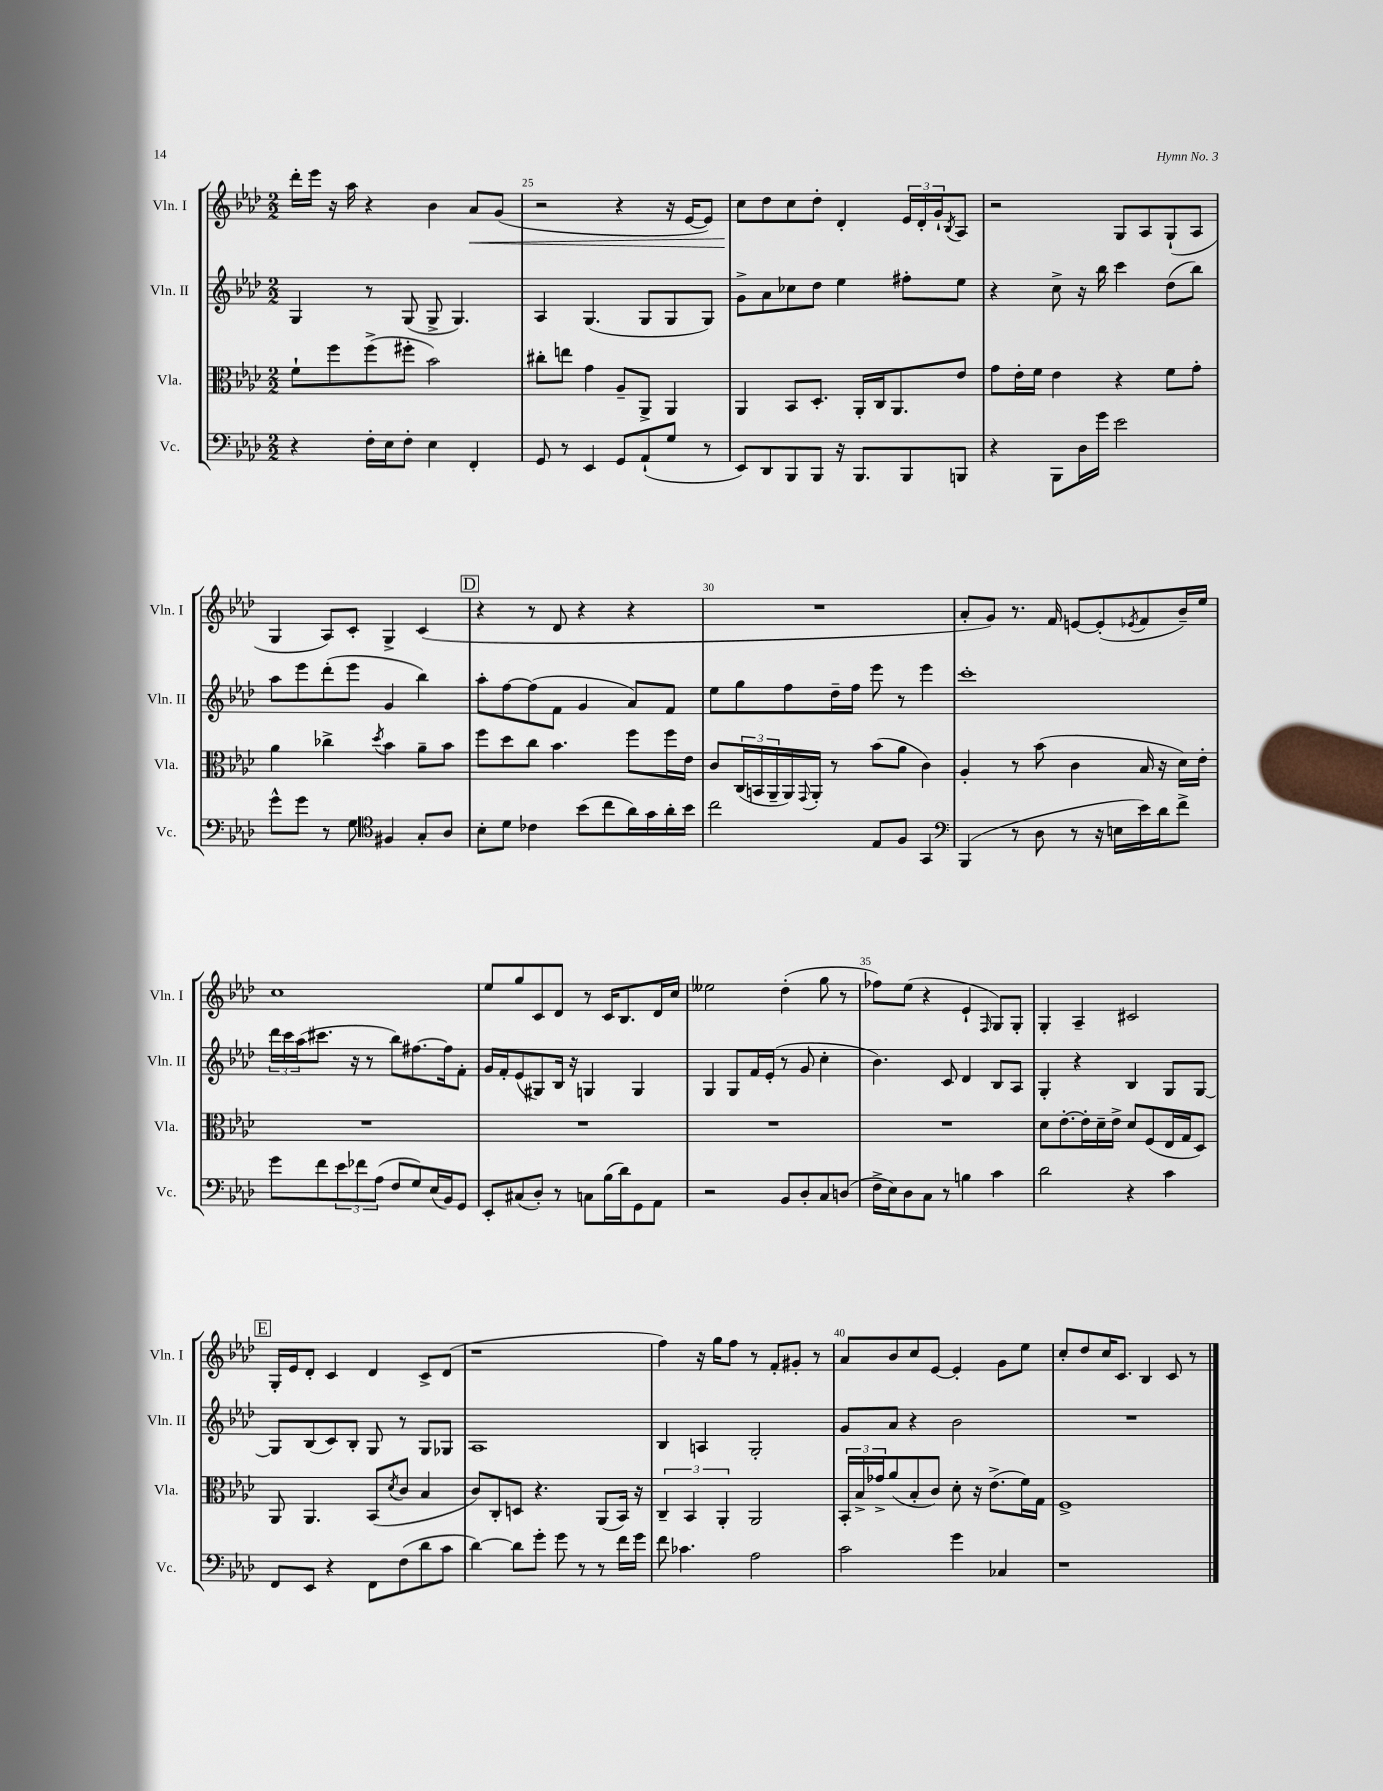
<<
\new StaffGroup <<
\new Staff = "s0" \with { instrumentName = "Vln. I" shortInstrumentName = "Vln. I" } {
    \clef treble \key aes \major \numericTimeSignature \time 2/2
    des'''16-. ees'''16 r16 aes''16 r4 bes'4 aes'8\< g'8( |
    r2 r4 r16 ees'16~ ees'8) |
    c''8\! des''8 c''8 des''8-. des'4-. \tuplet 3/2 { ees'16 des'16-. g'16-! } \acciaccatura { bes8 } aes8 |
    r2 g8 aes8 g8-!( aes8 |
    g4 aes8) c'8-. g4-> c'4( |
    \mark \markup { \box "D" } r4 r8 des'8 r4 r4 |
    R1 |
    aes'8-. g'8) r8. f'16 e'8~ e'8-.( \acciaccatura { ees'8 } f'8 bes'16--) ees''16 |
    c''1 |
    ees''8 g''8 c'8 des'8 r8 c'16 bes8. des'16 c''16 |
    eeses''2 des''4-.( g''8 r8 |
    fes''8) ees''8( r4 ees'4-! \grace { f16 } g8) g8-. |
    g4-. aes4-- cis'2 |
    \mark \markup { \box "E" } g16-. ees'16 des'8-. c'4 des'4 c'8-> des'8( |
    r1 |
    f''4) r16 g''16 f''8 r8 f'8-. gis'8-. r8 |
    aes'8 bes'8 c''8 ees'8~ ees'4-. g'8 ees''8 |
    c''8-. des''8 c''16 c'8. bes4 c'8 r8 \bar "|." |
}
\new Staff = "s1" \with { instrumentName = "Vln. II" shortInstrumentName = "Vln. II" } {
    \clef treble \key aes \major \numericTimeSignature \time 2/2
    g4 r8 g8( g8-> g4.) |
    aes4 g4.( g8 g8 g8) |
    g'8-> aes'8 ces''8 des''8 ees''4 fis''8-. ees''8 |
    r4 c''8-> r16 bes''16 c'''4 des''8( bes''8) |
    aes''8 ees'''8 des'''8-.( ees'''8 g'4 bes''4) |
    \mark \markup { \box "D" } aes''8-. f''8~ f''8( f'8 g'4 aes'8) f'8 |
    ees''8 g''8 f''8 des''16-- f''16 ees'''8 r8 ees'''4 |
    c'''1-. |
    \tuplet 3/2 { des'''16 c'''16 aes''16( } cis'''8. r16 r8 bes''8) fis''8.~ fis''16 f'8-. |
    g'16 f'16-. ees'8( gis8) bes16 r16 g4 g4 |
    g4 g8 f'16 ees'16-.( r8 g'8 c''4-. |
    bes'4.) c'8 des'4 bes8 aes8 |
    g4-. r4 bes4 g8 g8~ |
    \mark \markup { \box "E" } g8 bes8( c'8) bes8-. g8 r8 g8 ges8 |
    aes1 |
    bes4 a4 g2-. |
    g'8 aes'8 r4 bes'2 |
    R1 \bar "|." |
}
\new Staff = "s2" \with { instrumentName = "Vla." shortInstrumentName = "Vla." } {
    \clef alto \key aes \major \numericTimeSignature \time 2/2
    f'8-! f''8 f''8->( fis''8-. bes'2) |
    cis''8-. e''8 g'4 aes8-- aes,8-> aes,4 |
    aes,4 bes,8 des8.-. aes,16-. c16 aes,8. ees'8 |
    g'8 ees'16-. f'16 ees'4 r4 f'8 g'8-. |
    aes'4 ces''4-> \acciaccatura { des''8 } bes'4 aes'8-- bes'8 |
    \mark \markup { \box "D" } f''8 des''8 c''8 bes'4. f''8 f''16 ees'16 |
    c'8 \tuplet 3/2 { c16( b,16 aes,16-- } aes,16) \appoggiatura { g,8 } aes,16-. r8 bes'8( aes'8 c'4) |
    aes4-. r8 bes'8( c'4 bes16 r16 des'16) ees'16-. |
    R1 |
    R1 |
    R1 |
    R1 |
    des'8 ees'8.~-. ees'16-. des'16-- ees'16-> des'8 f8( ees16 g16 des8) |
    \mark \markup { \box "E" } aes,8 aes,4. bes,8( \acciaccatura { des'8 } c'8 bes4 |
    c'8) c8-. d8 r4. aes,8( bes,16) r16 |
    \tuplet 3/2 { c4-- bes,4 aes,4-. } aes,2 |
    \tuplet 3/2 { bes,16-. bes16-> ges'16-> } aes'8( bes8-. c'8) des'8-. r16 ees'8.->( f'16) g16 |
    f1-> \bar "|." |
}
\new Staff = "s3" \with { instrumentName = "Vc." shortInstrumentName = "Vc." } {
    \clef bass \key aes \major \numericTimeSignature \time 2/2
    r4 f16-. ees16 f8-. ees4 f,4-. |
    g,8 r8 ees,4 g,8 aes,8-!( g8 r8 |
    ees,8) des,8 bes,,8 bes,,8 r16 bes,,8. bes,,8 b,,8 |
    r4 bes,,8 des16 g'16 ees'2 |
    g'8-^ g'8 r8 g8 \clef tenor fis4 g8-. aes8 |
    \mark \markup { \box "D" } bes8-. des'8 ces'4 bes'8( c''8 aes'16) g'16 aes'16-. bes'16 |
    c''2 ees8 f8 g,4 |
    \clef bass bes,,4( r8 des8 r8 r16 e16 ees'16) des'16 f'8-> |
    g'8 f'8 \tuplet 3/2 { ees'8 fes'8 aes8( } f8 g8) ees16( bes,16) g,8 |
    ees,8-. cis8( des8-.) r8 c8 bes16( des'16) g,8 aes,8 |
    r2 bes,8 des8-. c8 d8( |
    f16-> ees16) des8 c8 r8 b4 c'4 |
    des'2 r4 c'4 |
    \mark \markup { \box "E" } f,8 ees,8 r4 f,8 f8( des'8 c'8 |
    des'4~) des'8 g'8-. g'8 r8 r8 f'16 g'16 |
    f'8 ces'4. aes2 |
    c'2 g'4 ces4 |
    r1 \bar "|." |
}
>>
>>
\layout { \context { \Score currentBarNumber = #24 \override BarNumber.break-visibility = ##(#f #t #t) barNumberVisibility = #(every-nth-bar-number-visible 5) } }
